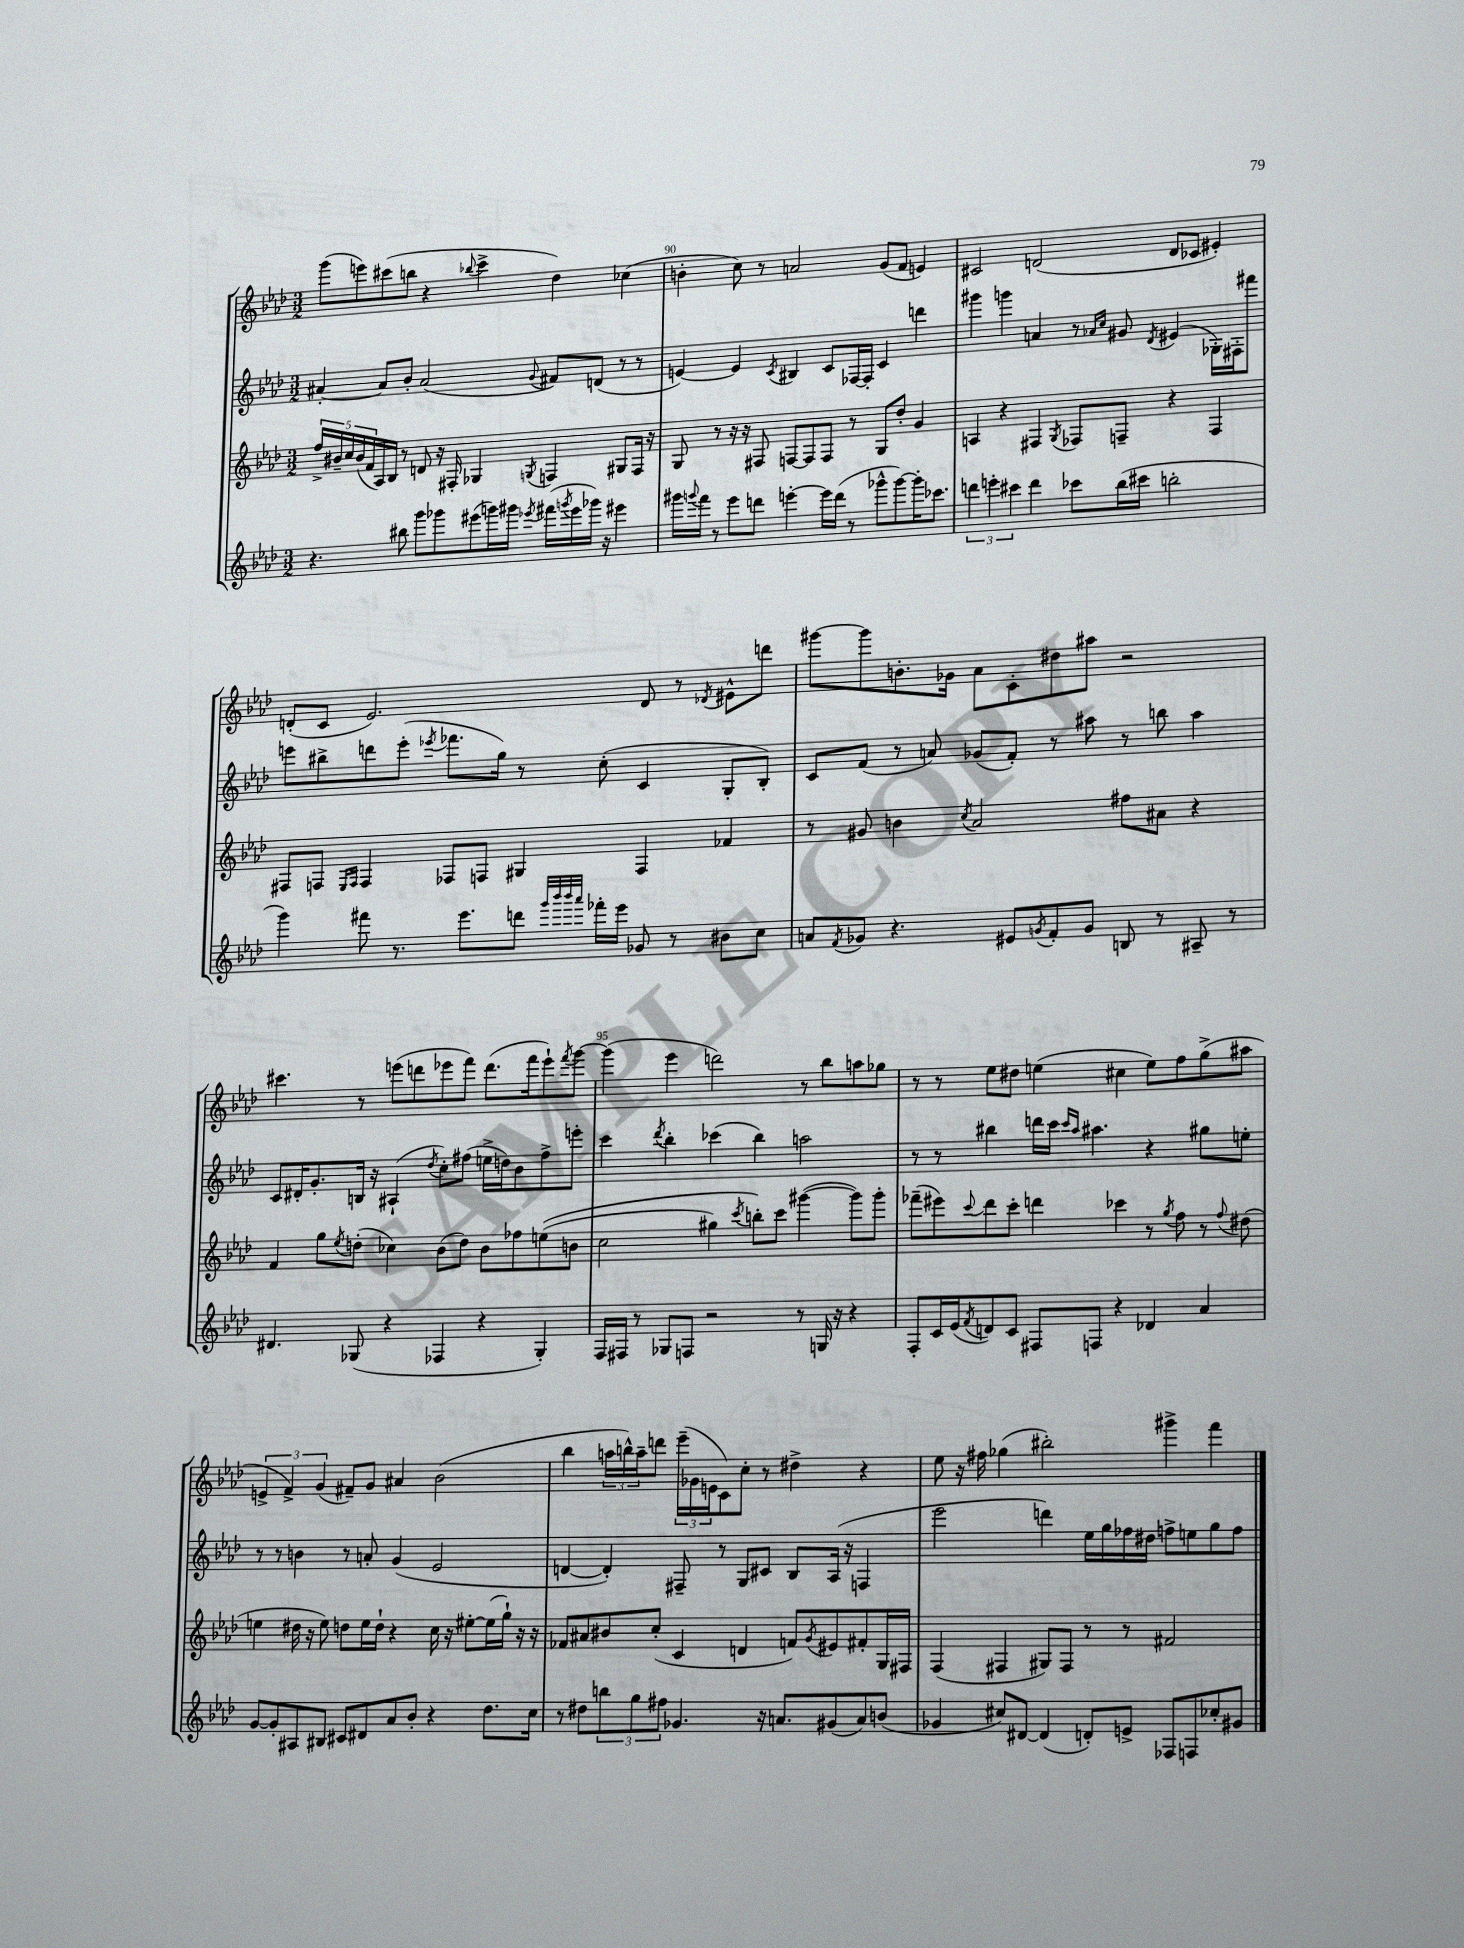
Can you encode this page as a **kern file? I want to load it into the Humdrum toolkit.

**kern	**kern	**kern	**kern
*staff4	*staff3	*staff2	*staff1
*clefG2	*clefG2	*clefG2	*clefG2
*k[b-e-a-d-]	*k[b-e-a-d-]	*k[b-e-a-d-]	*k[b-e-a-d-]
*M3/2	*M3/2	*M3/2	*M3/2
4.r	20ff^/LL	[4a#'/	(8ggg\L
.	20b#~/	.	.
.	20cc/	.	.
.	.	.	8eee\)
.	(20b#/	.	.
.	20f/	.	.
.	16A-/)	8a#/]L	(8ccc#\
.	16B-/JJ	.	.
8bb#\	8r	8b-'/J	8bb\J
8ggg\L	8d/	(2a#/	4r
8ggg-\	16r	.	.
.	16F#'/	.	.
.	.	.	8qqbb-/
(8eee#\	4G-/	.	4ccc#^\
16ggg\L)	.	.	.
16ggg#\JJ	.	.	.
8qeee-/	8qG/	8qqg/	.
(16fff#\LL	4F/	8f#/L)	4dd-\)
8qggg/	.	.	.
16eee-\	.	.	.
16ggg-\JJ)	.	(8d/J	.
16r	.	.	.
4eee#\	8G#/L	8r	(4cc-\
.	16F/Jk	8r	.
.	16r	.	.
=	=	=	=
16ggg#\LL	8G/	[4e/)	4b'\
8qqggg/	.	.	.
16fff\JJ	.	.	.
8r	8r	.	.
8eee-\L	16r	4e/]	8cc\)
.	16r	.	.
8ddd\J	8F#/	.	8r
.	.	8qc/	.
[4eee'\	[8F/L	4B#/	2a/
.	8F/]	.	.
16eee\]LL	8F/J	8c/L	.
(16ddd\JJ	.	.	.
8r	8r	[16F-/L	.
.	.	16F-'/]JJ	.
8ggg-^^\L	8G/L	4c/	(8g/L
[8ggg-\)	8dd-'/J	.	8f/J
16ggg-'\]K	4g/	4ddd\	4e/)
8.ccc-\J	.	.	.
=	=	=	=
6ddd\	4A/	4ggg#\	2c#/
6eee'\	.	.	.
.	4r	4ggg\	.
6ccc#\	.	.	.
4ddd\	4F#/	4a/	(2d/
.	8qG/	.	.
8ccc-\L	8F-/L	8r	.
.	.	16qqa-/LL	.
.	.	16qqcc/JJ	.
(16bb-\L	8F~/J	8g#/	.
16ccc#\JJ	.	.	.
.	.	8qd-/	.
2bb'\	4r	(4e#/	8d/L
.	.	.	8c-/J
.	4F/	16G-'\LL)	4e#'/)
.	.	16F#'\J	.
.	.	8fff#\J	.
=	=	=	=
4ggg\)	8F#/L	8eee\L	(8d'/L
.	8F/J	8bb#^\	8c/J
.	16qqE-/LL	.	.
.	16qqF/JJ	.	.
8fff#\	4F/	8ddd\	2.e-/)
8.r	.	(8eee'\J	.
.	.	8qeee-/	.
.	8F-/L	8.fff-\L	.
8.eee-\L	.	.	.
.	8F/J	.	.
.	.	16gg\Jk)	.
8ddd\J	4G#/	8r	.
32qqggg/LLL	.	.	.
32qqbbb-/	.	.	.
32qqbbb-/	.	.	.
32qqaaa-/JJJ	.	.	.
16fff-'\LL	.	(8cc'\	.
16eee-\JJ	.	.	.
8g-/	4F/	4c/	8d/
8r	.	.	8r
.	.	.	8qd-/
8b#\L	4f-/	8G'/L	8e#^^\L
8cc\J	.	8B-'/J)	8ddd\J
=	=	=	=
8a/L	8r	8c/L	[8ggg#\L
8qf/	.	.	.
8g-/J	8g#/	(8f/J	8ggg#\]
4.r	4b\	8r	8.b'\
.	.	8a/)	.
.	.	.	16g-\Jk
.	8qcc/	.	.
.	2a-/	(8g-/L	8a-\L
8e#/L	.	8f'/J)	8c'\
8qg/	.	.	.
8f'/	.	8r	8dd#\
8g/J	.	8aa#\	8aa#\J
8B/	8ff#\L	8r	2r
8r	8a#\J	8bb\	.
8A#~/	4r	4aa#\	.
8r	.	.	.
=	=	=	=
4.d#/	4f/	8c/L	4.ccc#\
.	.	16d#'/K	.
.	.	8.g'/	.
.	8gg\L	.	.
.	8qee-/	.	.
(8G-/	(8dd'\J	16B/Jk	8r
.	.	16r	.
4r	4cc-\)	(4A#`/	(8eee\L
.	.	.	8ddd\
.	.	8qdd-/	.
4F-/	(8b-\L	8cc'\L)	8eee-\
.	8dd\J)	(8ff#\J	8fff\J)
4r	8b-\L	16ee^\LL	(8.ddd\L
.	.	16dd\J)	.
.	8ff-\	8b-\	.
.	.	.	16fff\k
4G-'/)	&((8ee\	8ff#^\	8eee-`\)
.	.	.	8qfff/
.	8b\J	8eee'\J	[8ggg\J
=	=	=	=
16F/LL	2cc\	4ccc\	(4ggg\]
16F#/JJ	.	.	.
8r	.	.	.
.	.	8qddd-/	.
8G-/L	.	4bb-'\	4eee-\
8F/J	.	.	.
2r	4gg#\)	(4ccc-\	2ddd\)
.	8qccc/	.	.
.	8bb'\L&)	4bb-\)	.
.	8ccc\J	.	.
8r	([4ggg#\	2aa\	8r
16G/	.	.	8bb-\L
16r	.	.	.
4r	8ggg#\]L)	.	8aa\
.	8ggg#'\J	.	8gg-\J
=	=	=	=
8F'/L	(8fff-~\L	8r	8r
16c/L	8eee#\)	8r	8r
(16e-/J	.	.	.
8qf/	8qqccc/	.	.
8d/)	8ddd-\	4bb#\	8ee-\L
8c/J	8ccc'\J	.	8dd#\J
8F#/L	4ddd\	16ddd\LL	(4ee\
.	.	16ccc\JJ	.
.	.	16qqccc/LL	.
.	.	16qqaa-/JJ	.
8F/J	.	4.aa#\	.
4r	4ccc-\	.	4cc#\
4d-/	8r	4r	8ee\L)
.	8qgg/	.	.
.	8ff\	.	8ff\
4a-/	8r	8gg#\L	(8gg^\
.	8qqff/	.	.
.	(8dd#\	8ee'\J	8aa#\J
=	=	=	=
[8g/L	4ee\	8r	6e^/
8g'/]	.	8r	.
.	.	.	6f^/)
8A#/	16dd#\	4b\	.
.	16r	.	.
.	.	.	(6g/
8B#/J	8ee\)	.	.
8c#/L	8dd\L	8r	8f#~/L)
8d#/	16ee\L	8a'/	8g/J
.	16dd`\JJ	.	.
8a-/	4r	(4g/	4a#/
8b-'/J	.	.	.
4r	16cc\	2e-/	(2b-\
.	16r	.	.
.	[8ee#'\L	.	.
8.dd-\L	(16ee#\]L	.	.
.	16gg`\JJ)	.	.
.	16r	.	.
16cc\Jk	16r	.	.
=	=	=	=
8r	8f-/L	[4d/	4bb-\
8dd#\L	8a#/	.	.
12bb\	8b#/	4d'/])	24aa\LL
.	.	.	24bb^^\)
12gg\	.	.	24aa~\J
.	(8cc'/J	.	8ddd\J
12ff#\J	.	.	.
4.g-/	4c/	8F#~/	(24eee-~\LL
.	.	.	24g-\
.	.	.	24e\J
.	.	8r	8c\)
.	4d/	8G/L	8cc'\J
16r	.	8c#/J	8r
8.a/L	.	.	.
.	8f/L)	8B-/L	4dd#^\
.	8qg/	.	.
(8g#/	8e#/	(16A-/Jk	.
.	.	16r	.
8a/)	8f#'/	4F/	4r
(8b/J	16G/L	.	.
.	16F#/JJ	.	.
=	=	=	=
4g-/	(4F/	2eee-\	8ee-\
.	.	.	16r
.	.	.	16ff#\
8cc#/L)	4F#/	.	(4gg-\
[8d#/J	.	.	.
(4d#/]	8G#/L)	4ddd\)	2bb#'\)
.	8F#/J	.	.
8d'/L)	8r	16ee-\LL	.
.	.	16gg\	.
8e^/J	8r	16ff-\	.
.	.	16dd#\JJ	.
8F-/L	2f#/	8ff^\L	4ggg#^\
8F/	.	8ee\	.
8cc-'/	.	8gg\	4fff\
8g#/J	.	8ff\J	.
==	==	==	==
*-	*-	*-	*-
